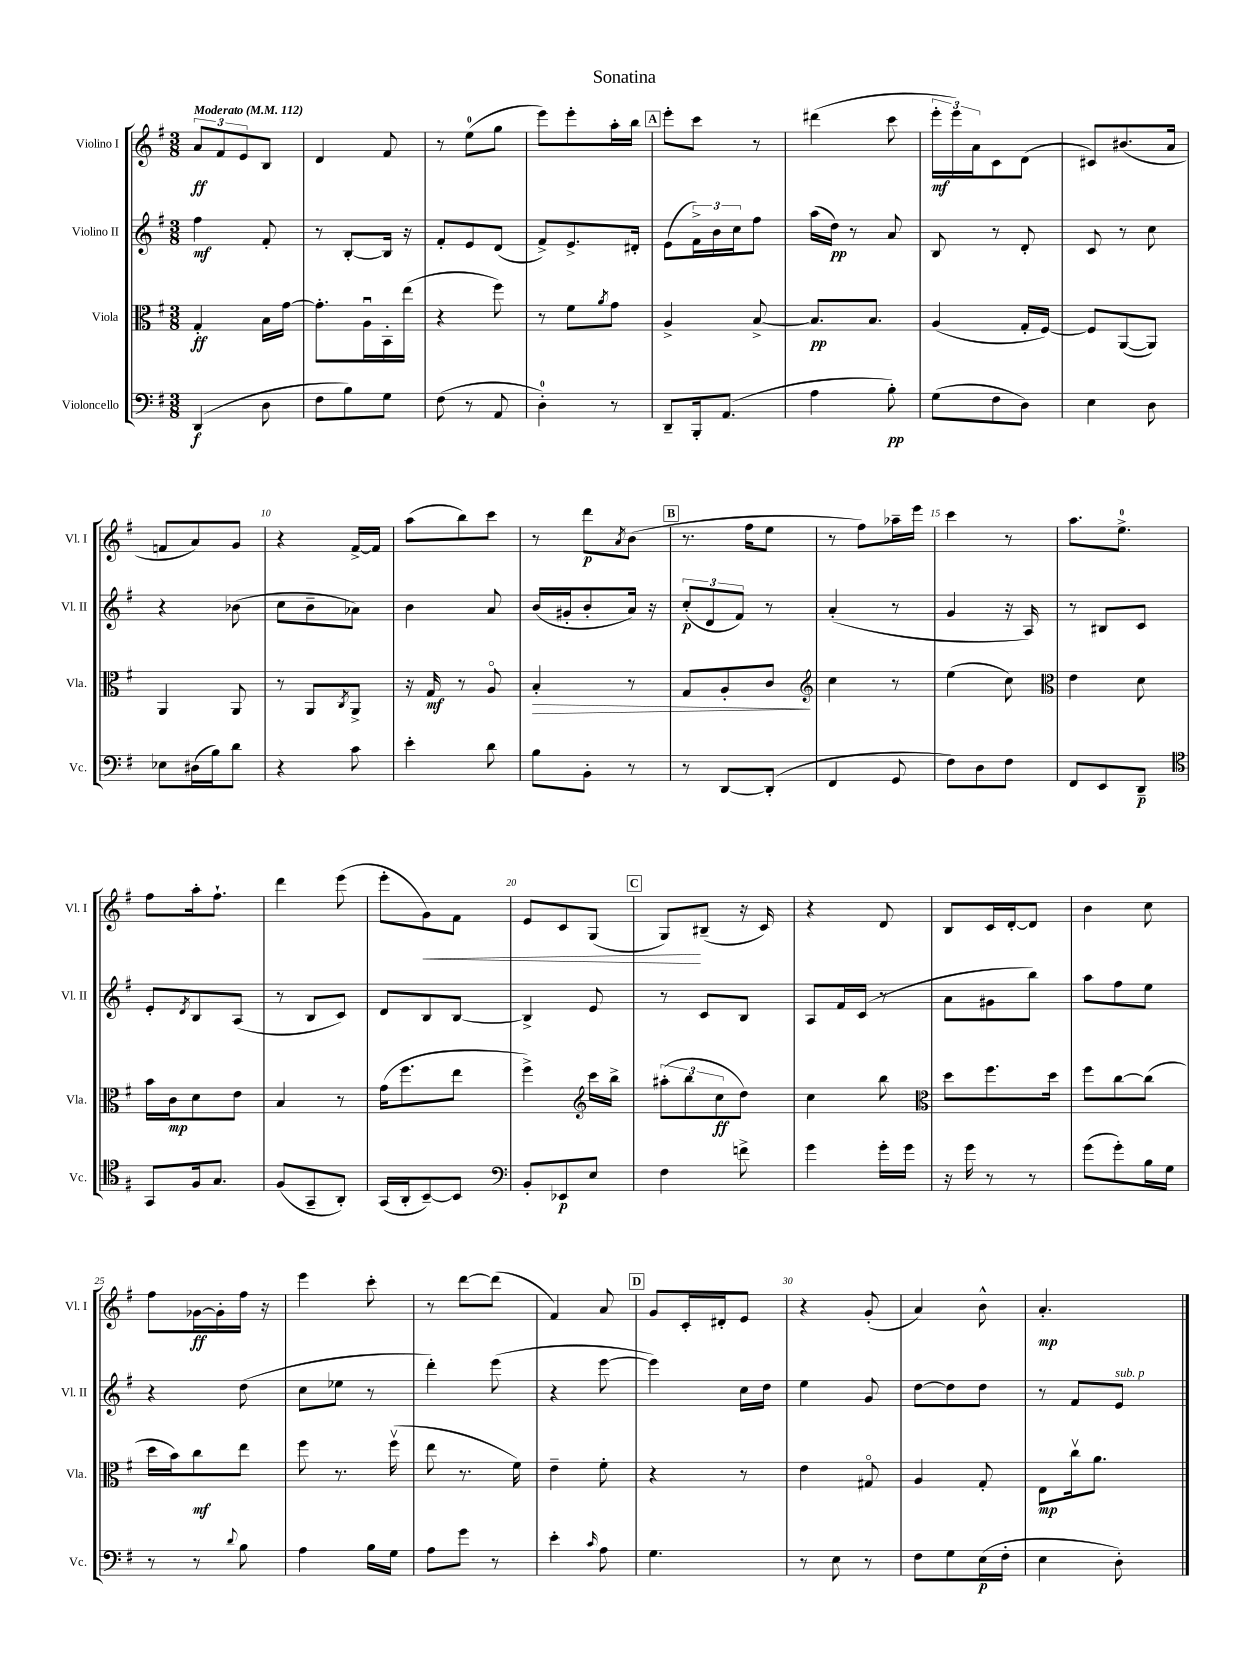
\header { title = "Sonatina" }
<<
\new StaffGroup <<
\new Staff = "s0" \with { instrumentName = "Violino I" shortInstrumentName = "Vl. I" } {
    \clef treble \key g \major \numericTimeSignature \time 3/8 \tempo "Moderato" 4 = 112
    \tuplet 3/2 { a'8\ff fis'8 e'8 } b8 |
    d'4 fis'8 |
    r8 e''8-0( g''8 |
    e'''8) e'''8-. a''16-. b''16 |
    \mark \markup { \box "A" } e'''8-. c'''8 r8 |
    dis'''4( c'''8 |
    \tuplet 3/2 { e'''16-.\mf e'''16) a'16 } c'8 d'8( |
    cis'8) bis'8.( a'16 |
    f'8 a'8) g'8 |
    r4 fis'16~-> fis'16 |
    a''8( b''8) c'''8 |
    r8 d'''8\p \acciaccatura { a'8 } b'8( |
    \mark \markup { \box "B" } r8. fis''16 e''8 |
    r8 fis''8) aes''16-- e'''16 |
    c'''4 r8 |
    a''8. e''8.-0-> |
    fis''8 a''16-. fis''8.-! |
    d'''4 e'''8( |
    e'''8-. g'8\<) fis'8 |
    e'8 c'8 g8( |
    \mark \markup { \box "C" } g8\!) bis8--( r16 c'16) |
    r4 d'8 |
    b8 c'16 d'16~-. d'8 |
    b'4 c''8 |
    fis''8 ges'16~\ff ges'16-. fis''16 r16 |
    e'''4 c'''8-. |
    r8 d'''8~ d'''8( |
    fis'4) a'8 |
    \mark \markup { \box "D" } g'8 c'16-. dis'16-. e'8 |
    r4 g'8-.( |
    a'4) b'8-^ |
    a'4.-.\mp \bar "|." |
}
\new Staff = "s1" \with { instrumentName = "Violino II" shortInstrumentName = "Vl. II" } {
    \clef treble \key g \major \numericTimeSignature \time 3/8
    fis''4\mf fis'8-. |
    r8 b8~-. b16 r16 |
    fis'8-. e'8 d'8( |
    fis'8->) e'8.-> dis'16-. |
    \mark \markup { \box "A" } e'8( \tuplet 3/2 { fis'16->) b'16 c''16 } fis''8 |
    a''16( d''16\pp) r8 a'8 |
    b8 r8 d'8-. |
    c'8 r8 c''8 |
    r4 bes'8( |
    c''8 b'8-- aes'8) |
    b'4 a'8 |
    b'16( gis'16-. b'8-. a'16) r16 |
    \mark \markup { \box "B" } \tuplet 3/2 { c''8-.\p( d'8 fis'8) } r8 |
    a'4-.( r8 |
    g'4 r16 a16) |
    r8 bis8 c'8 |
    e'8-. \acciaccatura { d'8 } b8 a8( |
    r8 b8 c'8) |
    d'8 b8 b8~ |
    b4-> e'8 |
    \mark \markup { \box "C" } r8 c'8 b8 |
    a8 fis'16 c'16( r8 |
    a'8 gis'8 b''8) |
    a''8 fis''8 e''8 |
    r4 d''8( |
    c''8 ees''8 r8 |
    d'''4-.) e'''8( |
    r4 e'''8~ |
    \mark \markup { \box "D" } e'''4) c''16 d''16 |
    e''4 g'8 |
    d''8~ d''8 d''8 |
    r8 fis'8 e'8^\markup { \italic "sub. p" } \bar "|." |
}
\new Staff = "s2" \with { instrumentName = "Viola" shortInstrumentName = "Vla." } {
    \clef alto \key g \major \numericTimeSignature \time 3/8
    g4-.\ff b16 g'16~ |
    g'8.-. a16\downbow b,16-. e''16( |
    r4 fis''8) |
    r8 fis'8 \acciaccatura { a'8 } g'8 |
    \mark \markup { \box "A" } a4-> b8~-> |
    b8.\pp b8. |
    a4( g16-. fis16~) |
    fis8 a,8~( a,8) |
    a,4 a,8 |
    r8 a,8 \acciaccatura { c8 } a,8-> |
    r16 g16\mf r8 a8\flageolet |
    b4-.\> r8 |
    \mark \markup { \box "B" } g8 a8-. c'8\! |
    \clef treble c''4 r8 |
    e''4( c''8) |
    \clef alto e'4 d'8 |
    b'16 c'16\mp d'8 e'8 |
    b4 r8 |
    g'16( fis''8. e''8 |
    fis''4->) \clef treble c'''16 b''16-> |
    \mark \markup { \box "C" } \tuplet 3/2 { ais''8-.( b''8 c''8\ff } d''8) |
    c''4 b''8 |
    \clef alto d''8 fis''8. d''16 |
    fis''8 c''8~ c''8( |
    d''16 b'16) c''8\mf e''8 |
    fis''8 r8. fis''16\upbow( |
    e''8 r8. fis'16) |
    e'4-- fis'8-. |
    \mark \markup { \box "D" } r4 r8 |
    e'4 gis8\flageolet |
    a4 g8-. |
    e8\mp c''16\upbow a'8. \bar "|." |
}
\new Staff = "s3" \with { instrumentName = "Violoncello" shortInstrumentName = "Vc." } {
    \clef bass \key g \major \numericTimeSignature \time 3/8
    d,4\f( d8 |
    fis8 b8) g8 |
    fis8( r8 a,8 |
    d4-0-.) r8 |
    \mark \markup { \box "A" } d,8-- b,,16-. a,8.( |
    a4 b8-.\pp) |
    g8( fis8 d8) |
    e4 d8 |
    ees8 dis16( b16) d'8 |
    r4 c'8 |
    e'4-. d'8 |
    b8 b,8-. r8 |
    \mark \markup { \box "B" } r8 d,8~ d,8-.( |
    fis,4 g,8 |
    fis8) d8 fis8 |
    fis,8 e,8 d,8--\p |
    \clef tenor g,8 fis16 g8. |
    fis8( g,8-- a,8-.) |
    g,16( a,16-. b,8~--) b,8 |
    \clef bass b,8-. ees,8\p e8 |
    \mark \markup { \box "C" } fis4 f'8-> |
    g'4 g'16-. g'16 |
    r16 g'16 r8 r8 |
    g'8( g'8-.) b16 g16 |
    r8 r8 \appoggiatura { d'8 } b8 |
    a4 b16 g16 |
    a8 g'8 r8 |
    e'4-. \grace { c'16 } a8 |
    \mark \markup { \box "D" } g4. |
    r8 e8 r8 |
    fis8 g8 e16\p( fis16-. |
    e4 d8-.) \bar "|." |
}
>>
>>
\layout { \context { \Score \override BarNumber.break-visibility = ##(#f #t #t) barNumberVisibility = #(every-nth-bar-number-visible 5) } }
